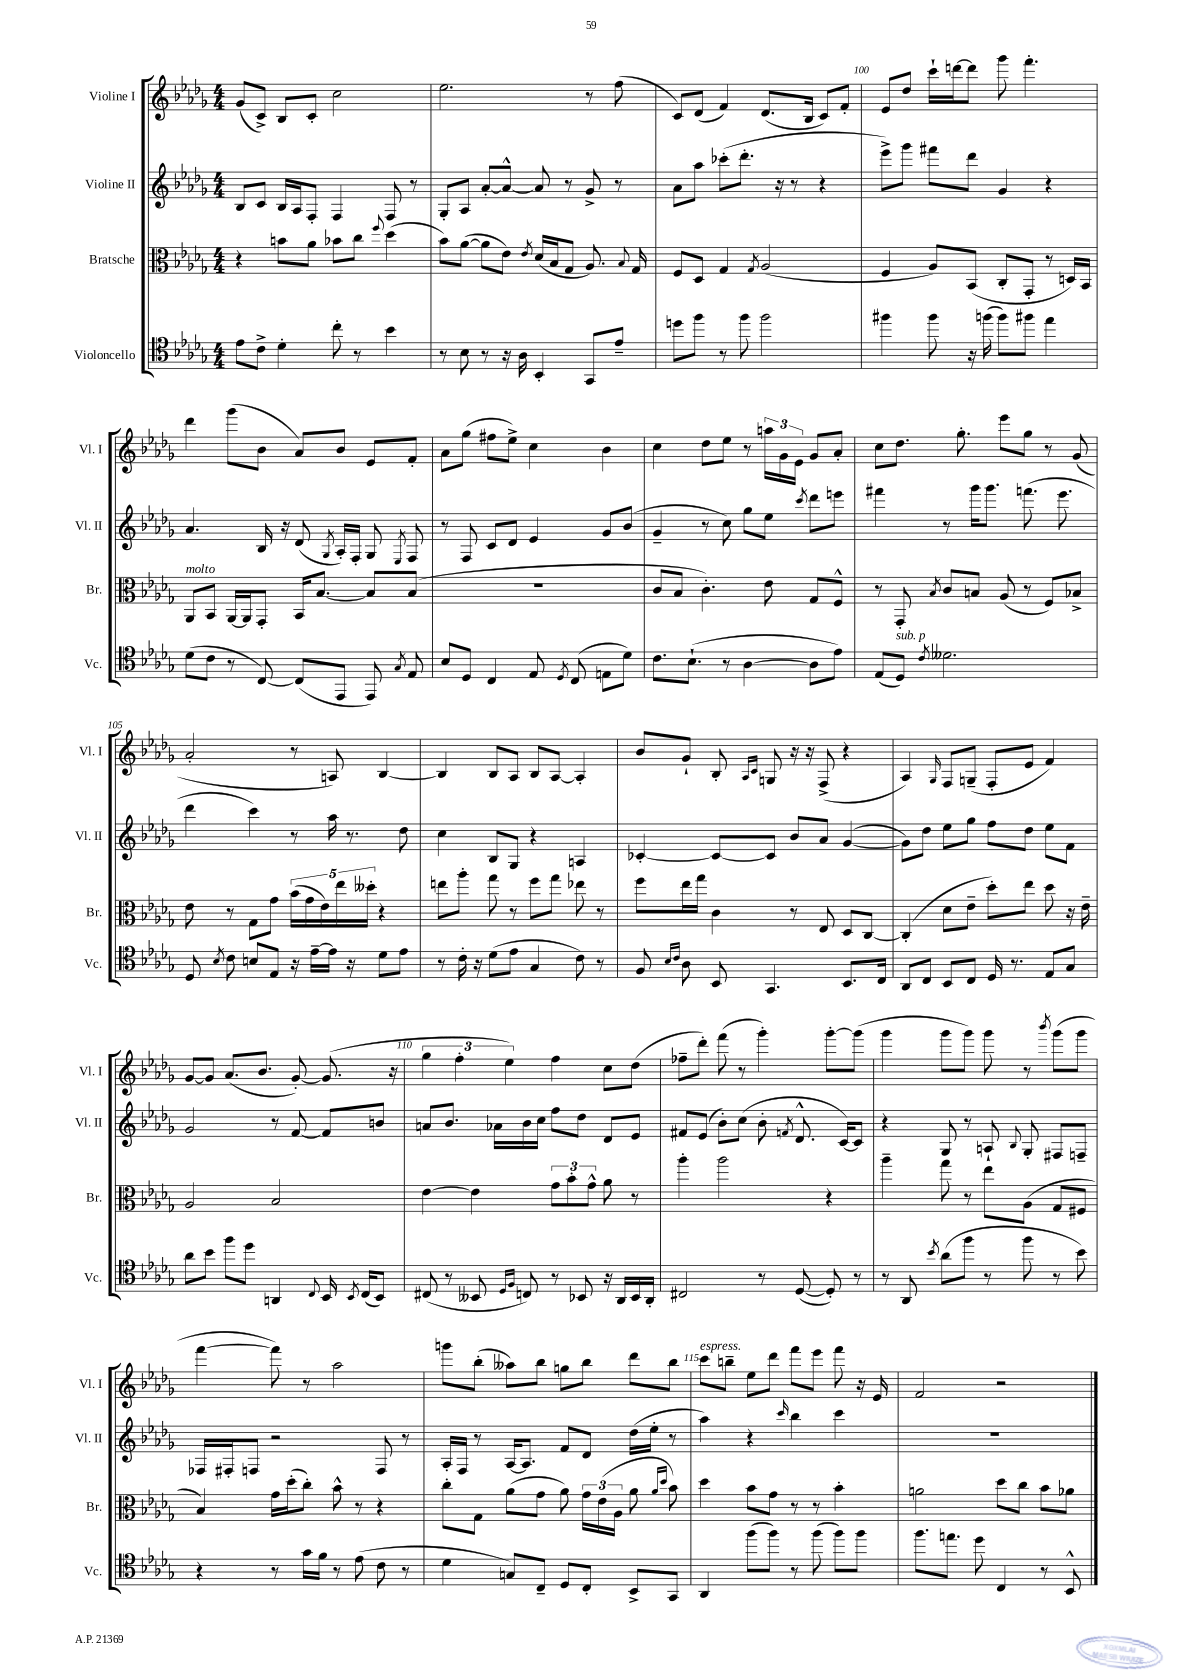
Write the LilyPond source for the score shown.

<<
\new StaffGroup <<
\new Staff = "s0" \with { instrumentName = "Violine I" shortInstrumentName = "Vl. I" } {
    \clef treble \key des \major \numericTimeSignature \time 4/4
    \autoBeamOff ges'8[( c'8]->) bes8[ c'8]-. c''2 |
    ees''2. r8 f''8( |
    c'8[) des'8]( f'4) des'8.[( bes16] c'8[) f'8]-. |
    ees'8[ des''8] c'''16[-! d'''16~ d'''8] ges'''8 f'''4.-. |
    des'''4 ges'''8[( bes'8] aes'8[) bes'8] ees'8[ f'8]-. |
    aes'8[ ges''8]( fis''8[ ees''8]->) c''4 bes'4 |
    c''4 des''8[ ees''8] r8 \tuplet 3/2 { a''16[ ges'16 ees'16] } ges'8[ aes'8]-. |
    c''8[ des''8.] ges''8.-. ees'''8[ ges''8] r8 ges'8( |
    aes'2-. r8 a8) bes4~ |
    bes4 bes8[ aes8] bes8[ aes8]~ aes4-. |
    bes'8[ ges'8]-! bes8-. \grace { aes16[ c'16] } g8 r16 r16 f8->( r4 |
    aes4) \grace { ges16 } f8[ g8]--( f8[-. ees'8] f'4) |
    ges'8[~ ges'8] aes'8.[( bes'8.] ges'8~-.) ges'8.( r16 |
    \tuplet 3/2 { ges''4 f''4-. ees''4) } f''4 c''8[ des''8]( |
    fes''8[-- des'''8]-.) f'''8( r8 ges'''4-.) ges'''8[~-. ges'''8]( |
    ges'''4 ges'''8[ ges'''8]) ges'''8 r8 \acciaccatura { bes'''8 } ges'''8[( ges'''8] |
    f'''4~ f'''8) r8 aes''2 |
    g'''8[ bes''8]-.( aeses''8[) bes''8] g''8[ bes''8] des'''8[ bes''8] |
    c'''8[^\markup { \italic "espress." } b''8]-- ees''8[ des'''8] f'''8[ ees'''8] f'''8 r16 ees'16 |
    f'2 r2 \bar "|." |
}
\new Staff = "s1" \with { instrumentName = "Violine II" shortInstrumentName = "Vl. II" } {
    \clef treble \key des \major \numericTimeSignature \time 4/4
    \autoBeamOff bes8[ c'8] bes16[ aes16 f8]-. f4 f8 r8 |
    ges8[-. aes8] aes'8[~-. aes'8]~-^ aes'8 r8 ges'8-> r8 |
    aes'8[ aes''8] ces'''8[-.( des'''8.]-. r16 r8 r4 |
    ees'''8[->) ges'''8] fis'''8[ des'''8] ges'4 r4 |
    aes'4. bes16 r16 des'8( \acciaccatura { ges8 } aes16[-.) f16]-. ges8 \acciaccatura { ees8 } f8 |
    r8 f8 c'8[ des'8] ees'4 ges'8[ bes'8]( |
    ges'4-- r8 c''8) ges''8[ ees''8] \acciaccatura { c'''8 } des'''8[ e'''8] |
    fis'''4 r8 ges'''16[ ges'''8.] f'''8.( ees'''8. |
    des'''4 c'''4) r8 aes''16 r8. des''8 |
    c''4 bes8[ ges8] r4 a4 |
    ces'4~-. ces'8[~ ces'8] bes'8[ aes'8] ges'4~( |
    ges'8[) des''8] ees''8[ ges''8] f''8[ des''8] ees''8[ f'8] |
    ges'2 r8 f'8~ f'8[ b'8] |
    a'8[ bes'8.] aes'16[ bes'16 c''16] f''8[ des''8] des'8[ ees'8] |
    fis'8[ ees'8]( bes'8[-.) c''8]( bes'8-. \acciaccatura { f'8 } des'8.-^ c'16[~) c'8] |
    r4 ges8 r8 a8-! \appoggiatura { bes8 } ges8-. fis8[ f8]-- |
    fes16[ fis16-. f8] r2 f8 r8 |
    aes16[-. f16] r8 aes16[~ aes8.] f'8[ des'8] des''16[( ees''16]-. r8 |
    aes''4) r4 \grace { c'''16 } bes''4 c'''4 |
    R1 \bar "|." |
}
\new Staff = "s2" \with { instrumentName = "Bratsche" shortInstrumentName = "Br." } {
    \clef alto \key des \major \numericTimeSignature \time 4/4
    \autoBeamOff r4 b'8[ aes'8] bes'8[ c''8] \appoggiatura { f''8 } des''4( |
    bes'8[) aes'8]~( aes'8[ ees'8]) \acciaccatura { ees'8 } des'16[( bes16 ges8] aes8.) \appoggiatura { bes8 } ges16 |
    f8[ des8] ges4 \acciaccatura { ges8 } aes2( |
    f4 aes8[) bes,8]( c8[-. ges,8]-. r8 d16[) bes,16] |
    aes,8[^\markup { \italic "molto" } bes,8] aes,16[~ aes,16 ges,8]-. bes,16[ bes8.]~ bes8[ bes8]( |
    R1 |
    c'8[ bes8] c'4.-.) ees'8 ges8[ f8]-^ |
    r8 ges,8-. \acciaccatura { bes8 } c'8[ b8] aes8( r8 f8[) bes8]-> |
    ees'8 r8 ges8[ ges'8] \tuplet 5/4 { bes'16[( ges'16 ees'16) ees''16 deses''16]-. } r4 |
    e''8[ aes''8]-. ges''8 r8 f''8[ ges''8] ees''8 r8 |
    f''8[ ees''16 ges''16] c'4 r8 ees8 des8[ c8]~ |
    c4-.( des'8[ ees'8]-- des''8[-.) ees''8] des''8 r16 ees'16-- |
    aes2 bes2 |
    ees'4~ ees'4 \tuplet 3/2 { ges'8[ bes'8-. ges'8]-^ } aes'8 r8 |
    aes''4-. aes''2 r4 |
    aes''4-- ges''8 r8 ees''8[ aes8]( ges8[ fis8] |
    bes4) ges'16[ des''16-.( c''8]-.) bes'8-^ r8 r4 |
    c''8[-. ges8] aes'8[( ges'8] aes'8) \tuplet 3/2 { ges'16[ ees'16( aes16] } aes'8 \grace { aes'16[ des''16] } bes'8) |
    des''4 bes'8[ ges'8] r8 r8 bes'4-. |
    a'2 des''8[ c''8] bes'8[ aes'8] \bar "|." |
}
\new Staff = "s3" \with { instrumentName = "Violoncello" shortInstrumentName = "Vc." } {
    \clef tenor \key des \major \numericTimeSignature \time 4/4
    \autoBeamOff ees'8[ c'8]-> des'4-. c''8-. r8 bes'4 |
    r8 bes8 r8 r16 aes16 bes,4-. ges,8[ ees'8]-- |
    d''8[ f''8] r8 f''8 f''2 |
    fis''4 fis''8 r16 f''16( f''8[) fis''8] ees''4 |
    des'8[( c'8] r8 c8~) c8[( ees,8] ees,8) \acciaccatura { ges8 } ees8 |
    bes8[ des8] c4 ees8 \acciaccatura { des8 } c8( e8[ des'8]) |
    c'8.[ bes8.]-!( r8 aes4~ aes8[ ees'8]) |
    ees8[( des8]^\markup { \italic "sub. p" }) \acciaccatura { c'8 } deses'2. |
    des8 \acciaccatura { bes8 } c'8 b8[ ees8] r16 ees'16[~-- ees'16] r16 des'8[ ees'8] |
    r8 c'16-. r16 des'8[( ees'8] ges4 c'8) r8 |
    f8 \grace { bes16[ c'16] } aes8 bes,8 ges,4. bes,8.[ c16] |
    aes,8[ c8] bes,8[ c8] des16 r8. ees8[ ges8] |
    aes'8[ bes'8] f''8[ des''8] a,4 \appoggiatura { c8 } bes,16 \acciaccatura { bes,8 } c16[( bes,8]) |
    cis8( r8 beses,8 \grace { des16[ f16] } c8) r8 bes,8 r16 aes,16[ bes,16 aes,16]-. |
    cis2 r8 des8~( des8-.) r8 |
    r8 aes,8 \acciaccatura { bes'8 } aes'8[( f''8] r8 f''8 r8 bes'8) |
    r4 r8 ges'16[ f'16] r8 ees'8( c'8 r8 |
    des'4 g8[) c8]-- des8[ c8]-. bes,8[-> ges,8] |
    aes,4 f''8[( f''8]) r8 f''8( f''8[) f''8] |
    f''8.[ e''8.] des''8 c4 r8 bes,8-^ \bar "|." |
}
>>
>>
\layout { \context { \Score currentBarNumber = #97 \override BarNumber.break-visibility = ##(#f #t #t) barNumberVisibility = #(every-nth-bar-number-visible 5) } }
